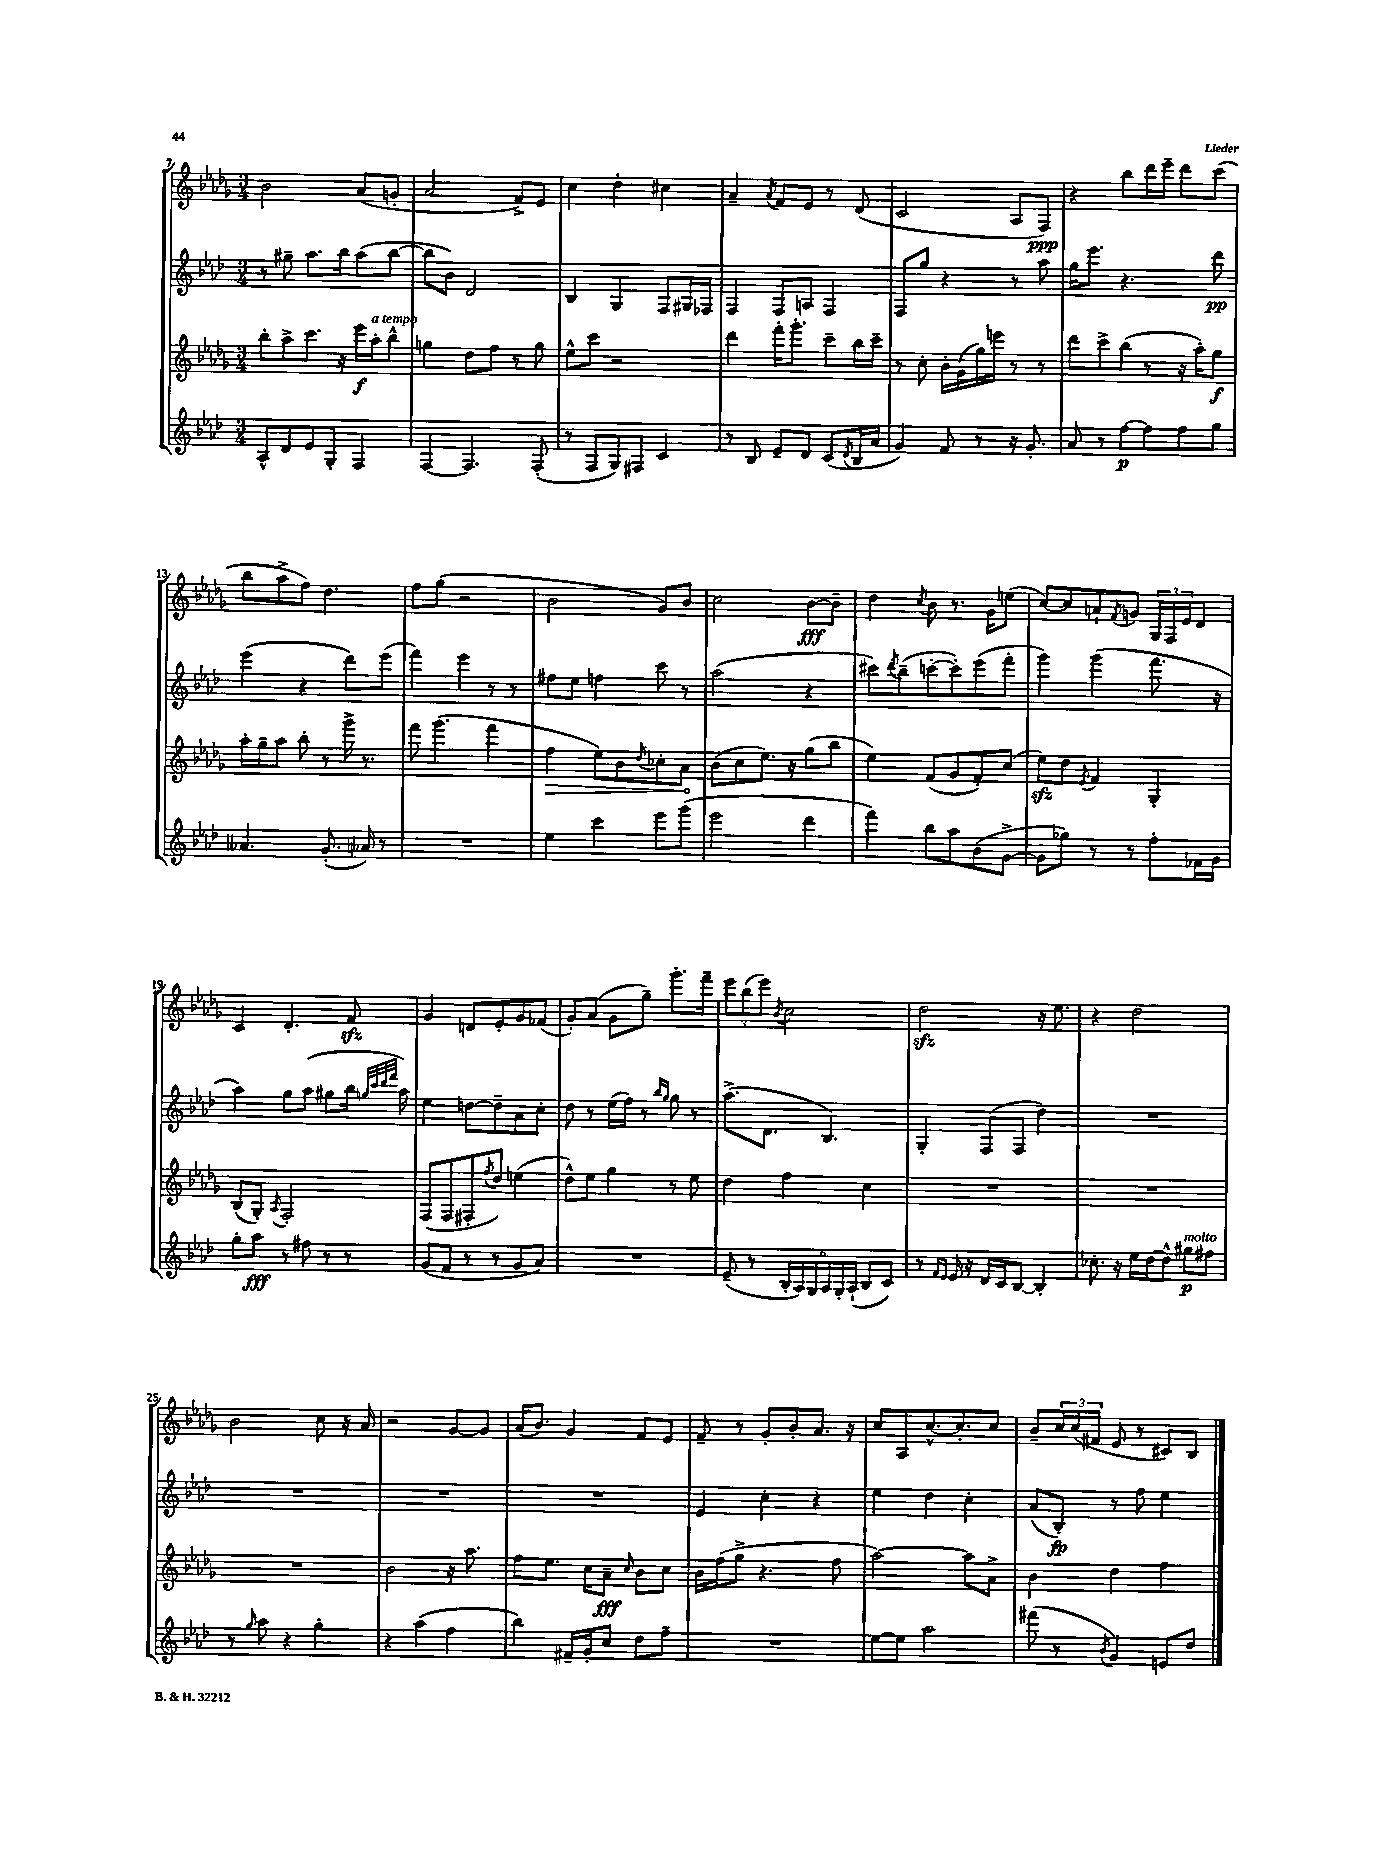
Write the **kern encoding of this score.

**kern	**kern	**kern	**kern
*staff4	*staff3	*staff2	*staff1
*clefG2	*clefG2	*clefG2	*clefG2
*k[b-e-a-d-]	*k[b-e-a-d-g-]	*k[b-e-a-d-]	*k[b-e-a-d-g-]
*M3/4	*M3/4	*M3/4	*M3/4
8A-^^	8bb-'	8r	2b-
8d-	8aa-^	8gg#~	.
8e-	8.ccc	8.aa-	.
8G'	.	.	.
.	16r	16bb-	.
4F	16eee-	(8aa-	(8a-
.	16aa-'	.	.
.	8bb-^^	[8bb-	8g'
=	=	=	=
[4F	4gg	8bb-]	2a-
.	.	8b-)	.
4.F]	8dd-	2d-	.
.	8ff	.	.
.	8r	.	8f^)
(8F'	8gg	.	8e-
=	=	=	=
8r	8ee-^^	4B-	4cc
8F	8ccc	.	.
8G)	2r	4G	4dd-'
8F#	.	.	.
4c	.	8F	4cc#
.	.	16G#	.
.	.	16F-	.
=	=	=	=
8r	4ddd-	4F	4a-~
8B-	.	.	.
.	.	.	8qa-
8e-~	16fff'	8F	8f
.	8.ggg-'	.	.
8d-	.	8A	8e-
(8c	8ccc~	4F	8r
8qd-	.	.	.
16B-	16bb-	.	(8d-
16a-	16ccc~	.	.
=	=	=	=
4g)	8r	8F	2c
.	8cc'	8gg	.
8f	16b-'	4r	.
.	(16g-	.	.
8r	16gg-)	.	.
.	16eee	.	.
16r	8r	8r	8A-
8.g'	.	.	.
.	8r	8aa-	8F)
=	=	=	=
8a-	8ddd-	16gg	4r
.	.	8.eee-	.
8r	8ccc^	.	.
[8ff	(8bb-	4.r	8bb-
8ff]	8r	.	16ddd-
.	.	.	16eee-~
8ff	16r	.	8ddd-
.	16aa-')	.	.
8gg	8gg-	8ddd-	(8ccc
=	=	=	=
4.a--	16aa-'	(4eee-	8bb-
.	16gg-~	.	.
.	8aa-	.	8aa-^
.	8bb-'	4r	8ff)
(8.g'	8r	.	4.dd-
.	16ggg-^	8ddd-)	.
16a-)	8.r	.	.
8r	.	(8eee-	.
=	=	=	=
2.r	8fff	4fff)	8ff
.	(4.ggg-	.	(8gg-
.	.	4eee-	2r
.	4fff	8r	.
.	.	8r	.
=	=	=	=
4ee-	4ff	8ff#	2b-
.	.	8ee-	.
4ccc	8ee-)	4ff	.
.	8b-	.	.
.	8qdd-	.	.
8eee-	8cc-'	8ccc	8g-)
(8ggg	8a-	8r	8b-
=	=	=	=
2eee-	(8b-	(2aa-	2cc
.	8cc	.	.
.	8.ee-)	.	.
.	16r	.	.
4ddd-	(8gg-	4r	[8b-
.	8bb-	.	8b-~]
=	=	=	=
4fff)	4ee-)	8ccc#)	4dd-
.	.	8qddd-	.
.	.	(8bb-~	.
.	.	.	8qcc
8bb-	(8f	[8ccc'	8b-
8aa-	8g-	8ccc'])	8.r
(8b-	8f')	(8eee-	.
.	.	.	16g-
[8g^	(8cc	8fff'	(8ee
=	=	=	=
8g]	8ee-)	4ggg)	[8cc)
8gg-)	8dd-	.	8cc]
.	8qe-	.	.
8r	4f	(4ggg	8a`
.	.	.	8qf
8r	.	.	8g
8ff'	4G-'	8.fff	24G-
.	.	.	24F
.	.	.	24e-
16f-	.	.	8d-
16g	.	16r	.
=	=	=	=
8gg'	(8B-	4aa-)	4c
8aa-	8G-')	.	.
.	8qA-	.	.
8r	2F'	8gg	4.d-'
8ff#	.	(8aa-	.
8r	.	8gg#	.
8r	.	16bb-	8f
.	.	32qqgg	.
.	.	32qqccc	.
.	.	32qqddd-	.
.	.	32qqfff	.
.	.	16aa-)	.
=	=	=	=
(8g	(8F	4ee-	4g-
8f	8F	.	.
8r	8F#'	[8dd	8d
.	8qff	.	.
8r	8dd-)	8dd~]	8e-'
8g	(4ee	8a-	8g-
8a-)	.	8cc'	(8f-
=	=	=	=
2.r	8dd-^^)	8dd-	8g-')
.	8ee-	8r	(8a-
.	4gg-	(16ee-	8g-
.	.	16ff)	.
.	.	8r	8gg-~)
.	.	16qqbb-	.
.	.	16qqgg	.
.	8r	8gg	8.ggg-'
.	8ee-	8r	.
.	.	.	16fff~
=	=	=	=
(8e-~	4dd-	(8.aa-^	12eee-
.	.	.	(12bb-
8r	.	.	.
.	.	.	12eee-)
.	.	8.d-	.
.	.	.	8qb-
24B-'	4ff	.	2cc
24A-)	.	.	.
24G	.	.	.
24A-	.	4.B-)	.
24G'	.	.	.
(24A-`	.	.	.
8B-	4cc	.	.
8c)	.	.	.
=	=	=	=
8r	2.r	4G'	2dd-
16qqf	.	.	.
16qqe-	.	.	.
16e-	.	.	.
16r	.	.	.
16d-	.	(8F	.
16c	.	.	.
[8B-	.	8F	.
4B-']	.	4dd-)	16r
.	.	.	8.ee-
=	=	=	=
8.cc-'	2.r	2.r	4r
16r	.	.	.
16ee-	.	.	2dd-
[16dd-	.	.	.
8dd-^^]	.	.	.
8gg#	.	.	.
8ff#	.	.	.
=	=	=	=
8r	2.r	2.r	2b-
16qqgg	.	.	.
8aa-	.	.	.
4r	.	.	.
4gg'	.	.	8cc
.	.	.	16r
.	.	.	16a-
=	=	=	=
4r	2b-	2.r	2r
(4aa-	.	.	.
4ff	16r	.	[8g-
.	8.aa-	.	.
.	.	.	8g-]
=	=	=	=
4bb-)	8ff	2.r	(16a-
.	.	.	8.b-)
.	8.ee-	.	.
16f#~	.	.	4g-
16g'	16cc	.	.
8cc	8a-~	.	.
.	16qqcc	.	.
8dd-	8b-	.	8f
8ff~	8cc	.	8e-
=	=	=	=
2.r	16b-	4e-	8f~
.	(16ff	.	.
.	8gg-^	.	8r
.	4.r	4cc'	8g-'
.	.	.	8b-'
.	.	4r	8.a-
.	8ff	.	.
.	.	.	16r
=	=	=	=
[8ee-	[2aa-)	4ee-	8cc
8ee-]	.	.	8A-
2aa-	.	4dd-	[8.cc^^
.	.	.	8.cc']
.	8aa-]	4cc'	.
.	8a-^	.	8cc
=	=	=	=
(8fff#	4b-	(8a-	8b-~
8r	.	8B-')	24cc
.	.	.	(24cc
.	.	.	24f#
8qb-	.	.	.
4g)	4dd-	8r	8e-
.	.	8ff	8r
8e	4ff	4ee-	8c#)
8dd-	.	.	8B-
==	==	==	==
*-	*-	*-	*-
